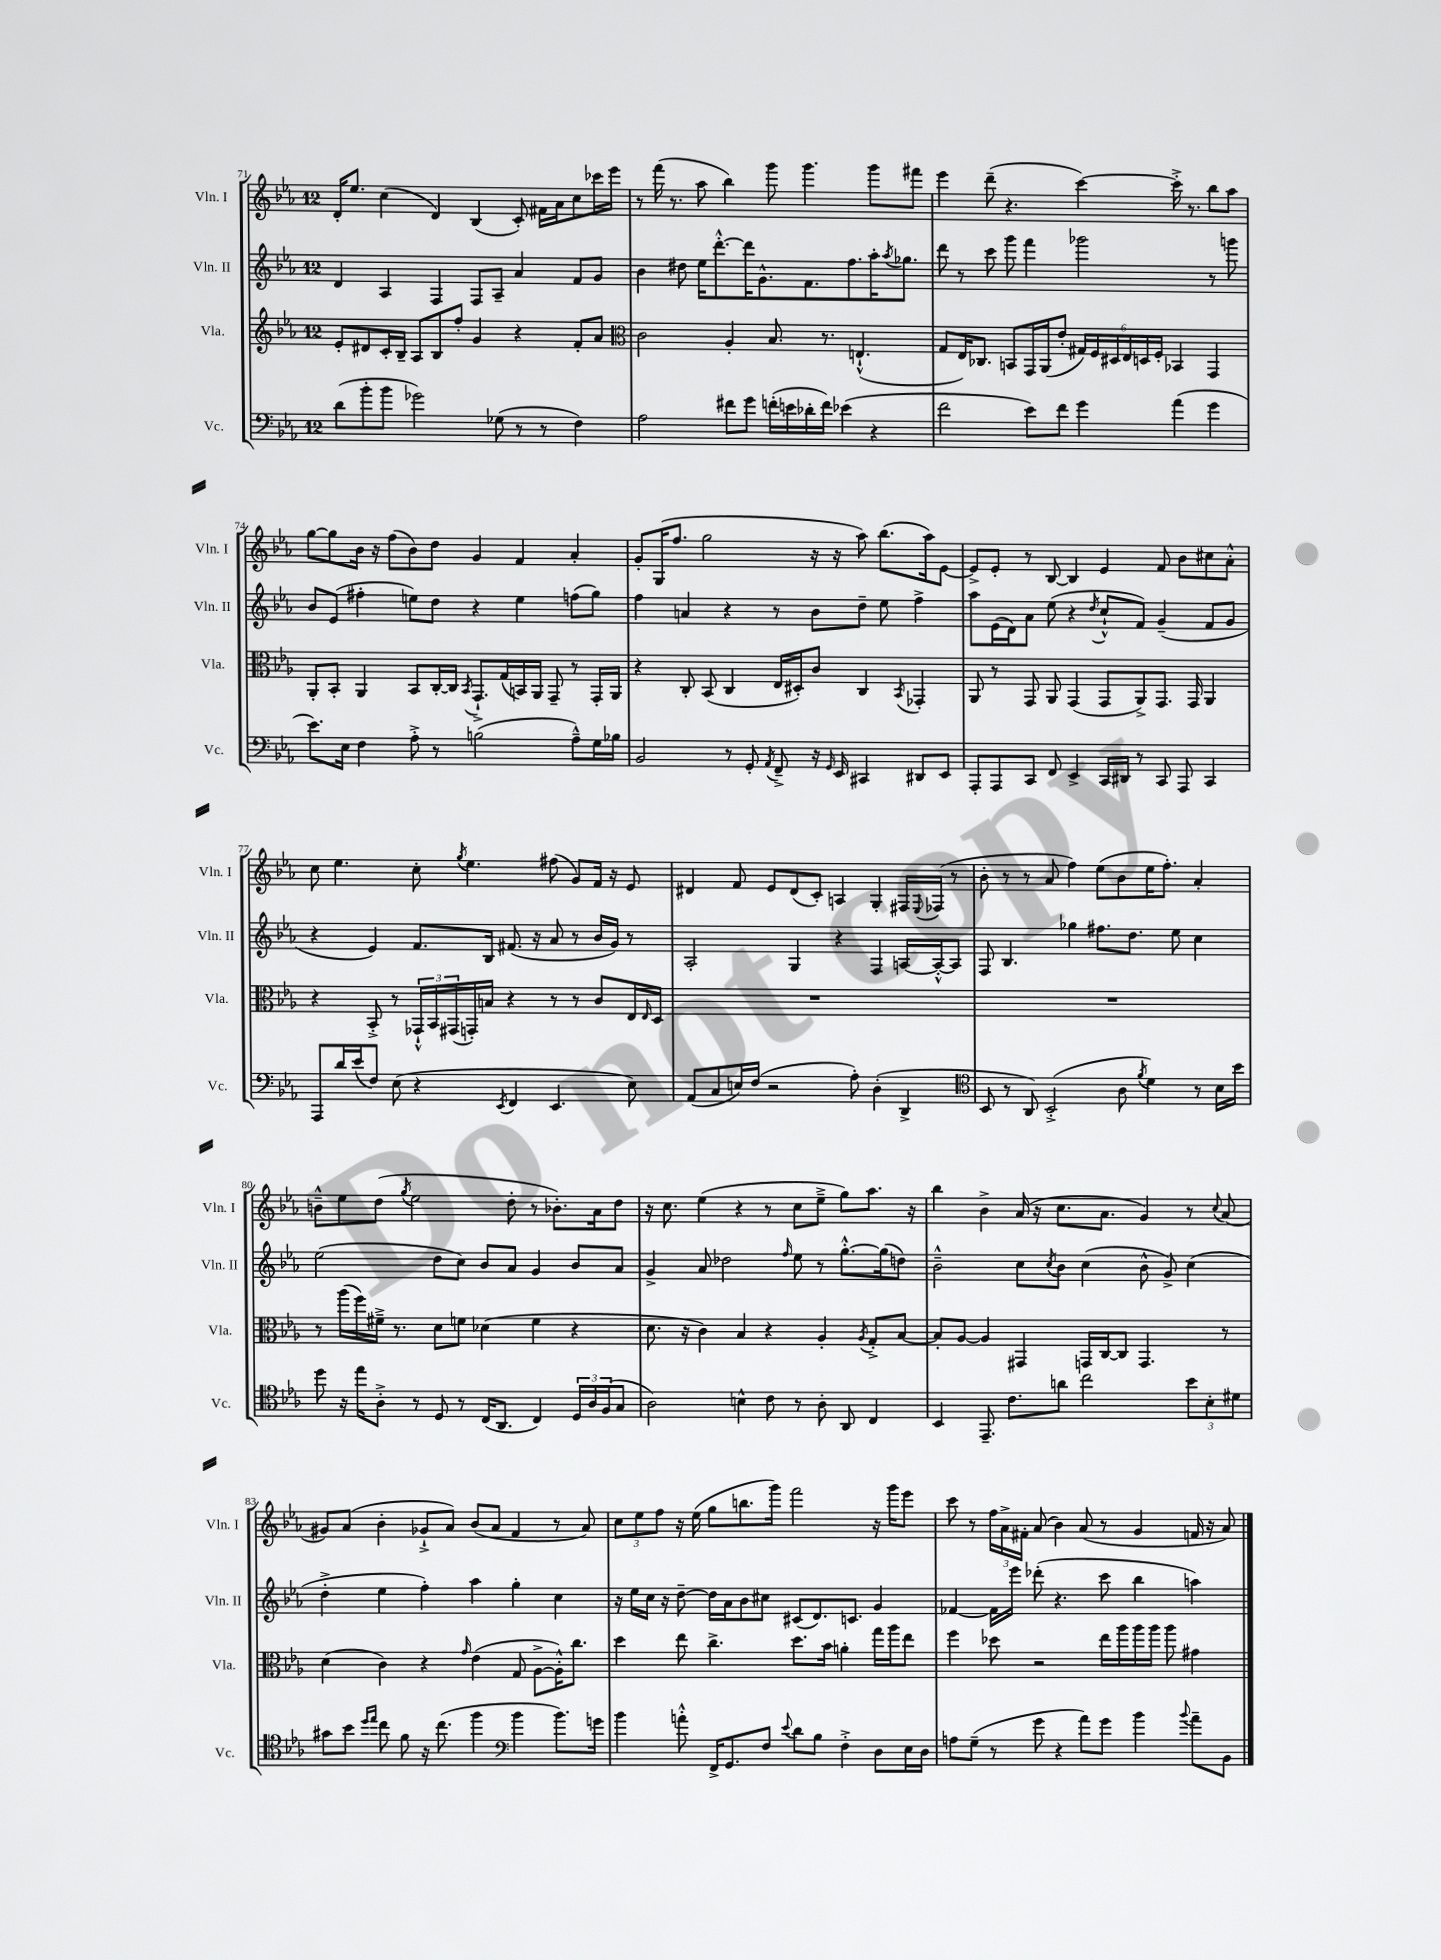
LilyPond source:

<<
\new StaffGroup <<
\new Staff = "s0" \with { instrumentName = "Vln. I" shortInstrumentName = "Vln. I" } {
    \clef treble \key ees \major \once \override Staff.TimeSignature.style = #'single-digit \time 12/8
    d'16-. ees''8. c''4( d'4) bes4( c'8-.) fis'16 aes'16 c''8 ces'''16 ees'''16 |
    r8 f'''16( r8. aes''8 bes''4) g'''8 g'''4. g'''8 fis'''8 |
    ees'''4 d'''8--( r4. c'''4~) c'''16-.-> r8. bes''8 aes''8 |
    g''8~ g''8 bes'16 r16 f''8( bes'8) d''8 g'4 f'4 aes'4-. |
    g'8-. g16( f''8. g''2 r16 r16 aes''8) bes''8.( aes''16) ees'8~ |
    ees'8-> ees'8-. r8 bes8~ bes4 ees'4 f'8 bes'8 cis''8 aes'8-.-^ |
    c''8 ees''4. c''8-. \acciaccatura { g''8 } ees''4. fis''8( g'8) f'16 r16 ees'8 |
    dis'4 f'8 ees'8 dis'8( c'8-.) a4 g4-. fis16 \appoggiatura { ees8 } fes16( r8 |
    bes'8-. r8 r8 aes'8 f''4) ees''8( bes'8 ees''16 f''8.-.) aes'4-. |
    b'8---^ ees''8 d''8( \acciaccatura { g''8 } ees''2 d''8-. r8 bes'8.-.) aes'16 d''8 |
    r16 c''8. ees''4( r4 r8 c''8 ees''8---> g''8) aes''8. r16 |
    bes''4 bes'4-> aes'16( r16 c''8. aes'8. g'4) r8 \appoggiatura { c''8 } aes'8( |
    gis'8) aes'8( bes'4-. ges'8-!-> aes'8) bes'8( aes'8 f'4 r8 aes'8) |
    \tuplet 3/2 { c''8 ees''8 f''8 } r16 ees''16( g''8 b''8. g'''16) f'''2 r16 g'''16 ees'''8 |
    c'''8 r8 \tuplet 3/2 { f''16 aes'16-> fis'16-. } aes'8( bes'4) aes'8( r8 g'4 f'16 r16 aes'8) \bar "|." |
}
\new Staff = "s1" \with { instrumentName = "Vln. II" shortInstrumentName = "Vln. II" } {
    \clef treble \key ees \major \once \override Staff.TimeSignature.style = #'single-digit \time 12/8
    d'4 aes4 f4 f8 aes8-- aes'4 f'8 g'8 |
    bes'4 dis''8 ees''16 d'''8.~-.-^ d'''16 g'8.-^ f'8. f''8. aes''16-. \acciaccatura { aes''8 } ges''8. |
    d'''8 r8 c'''8 g'''8 f'''4 ges'''2 r8 g'''8 |
    bes'8 ees'8( fis''4-. e''8) d''8 r4 e''4 f''8( g''8) |
    f''4 a'4 r4 r8 bes'8 d''8-- ees''8 f''4-> |
    aes''8 ees'16( d'16) aes'8 ees''8( r4 \acciaccatura { d''8 } c''8-!-^ f'8) g'4--( f'8 g'8 |
    r4 ees'4) f'8. bes16 fis'8.( r16 aes'8 r8 bes'16 g'16) r8 |
    aes2-. g4 r4 f4 a16~ a16~-.-^ a8 |
    f8 bes4. ges''4 fis''8. d''8. ees''8 c''4 |
    ees''2( d''8 c''8) bes'8 aes'8 g'4 bes'8 aes'8 |
    g'4-> aes'8 des''2 \grace { f''16 } ees''8 r8 g''8.~-.-^ g''16( d''8) |
    bes'2---^ c''8 \acciaccatura { c''8 } bes'8 c''4( bes'8-^ g'8->) c''4( |
    d''4-.-> ees''4 f''4-.) aes''4 g''4-. c''4 |
    r16 ees''16 c''16 r16 d''8~-- d''16 aes'16 bes'8 cis''8 cis'8( d'8.) c'8. g'4 |
    fes'4~ fes'16 ees'''16 des'''8-.( r4. c'''8 bes''4 a''4) \bar "|." |
}
\new Staff = "s2" \with { instrumentName = "Vla." shortInstrumentName = "Vla." } {
    \clef treble \key ees \major \once \override Staff.TimeSignature.style = #'single-digit \time 12/8
    ees'8-. dis'8 c'16-. bes16-- aes8 bes8 f''8-. g'4 r4 f'8-. aes'8 |
    \clef alto c'2 aes4-. bes8. r8. e4.-!-^( |
    g8 ees16) ces8. b,8 g,16 aes,16( ees'8-. \tuplet 6/4 { gis16) f16 dis16 ees16 d16 f16-. } bes,4 g,4 |
    aes,8-. bes,8-. aes,4 bes,8 c16~-. c16 \acciaccatura { bes,8 } g,8.-!-> g16( b,16) aes,16 g,8-- r8 g,16-. aes,16 |
    r4 c8-. bes,8( c4 ees16 dis16-.) c'8 c4 \acciaccatura { bes,8 } ges,4-. |
    aes,8 r8 g,8 aes,8 g,4( g,8 aes,8->) g,8. g,16 aes,4 |
    r4 bes,8-.-> r8 \tuplet 3/2 { ges,16-!-^ bes,16 gis,16( } g,16-.) b16 r4 r8 r8 c'8 ees16 \grace { ees16 } d16 |
    R1. |
    R1. |
    r8 aes''16( f''16) fis'16---> r8. d'8 f'8 des'4( f'4 r4 |
    d'8. r16 c'4) bes4 r4 aes4-. \acciaccatura { aes8 } g8-.-> bes8~ |
    bes8-. aes8~ aes4 gis,4 g,16 c16~ c8 g,4. r8 |
    d'4( c'4) r4 \grace { g'16 } ees'4( g8 aes8~-> aes16-.-^) c''8. |
    d''4 ees''8 c''4.-> d''8. bes'16 a'4-. g''16 aes''16 ees''8 |
    f''4 des''8 r2 ees''16 aes''16 aes''16 aes''16 aes''8 gis'4 \bar "|." |
}
\new Staff = "s3" \with { instrumentName = "Vc." shortInstrumentName = "Vc." } {
    \clef bass \key ees \major \once \override Staff.TimeSignature.style = #'single-digit \time 12/8
    d'8( bes'8-. bes'8 ges'2) ges8( r8 r8 f4) |
    aes2 fis'8 g'8 f'16-.( e'16 des'16-. f'16) ees'4( r4 |
    f'2 ees'8) f'8 g'4 aes'4( g'4 |
    ees'8.) ees16 f4 aes8-.-> r8 b2( aes8---^) g16 bes16 |
    bes,2 r8 g,8-. \acciaccatura { aes,8 } f,8---> r16 \grace { g,16 } ees,16 cis,4 dis,8 ees,8 |
    aes,,8-. aes,,8 c,8 f,8 ees,4-> c,16 dis,16 r8 c,8 aes,,8 c,4 |
    aes,,8 d'16 ees'16( f8) ees8( r4 \acciaccatura { ees,8 } f,4 ees,4. ees8) |
    aes,8( c8 e16) f16( r2 aes8-.) d4-.( d,4-> |
    \clef tenor bes,8 r8 aes,8) bes,2-.->( aes8 \acciaccatura { f'8 } d'4) r8 bes16 bes'16 |
    d''8 r16 ees''16 aes8-.-> r8 d8 r8 c16( aes,8. c4) \tuplet 3/2 { d16 aes16 f16( } g8 |
    aes2) b4-^ c'8 r8 aes8-. aes,8 c4 |
    bes,4 ees,8.-- c'8. a'8 c''2 \tuplet 3/2 { bes'8 bes8-. dis'8 } |
    gis'8 bes'8 \grace { d''16 ees''16 } c''8 f'8 r16 c''8.( f''4 \clef bass bes'4 bes'8.) g'16 |
    bes'4 a'8-.-^ f,16-> g,8. f8 \appoggiatura { ees'8 } d'8 bes8 f4-.-> d8 ees16 d16 |
    a8 g8--( r8 g'8 r4 aes'8) g'8 bes'4 \appoggiatura { bes'8 } aes'8-- bes,8 \bar "|." |
}
>>
>>
\layout { \context { \Score currentBarNumber = #71 } }
